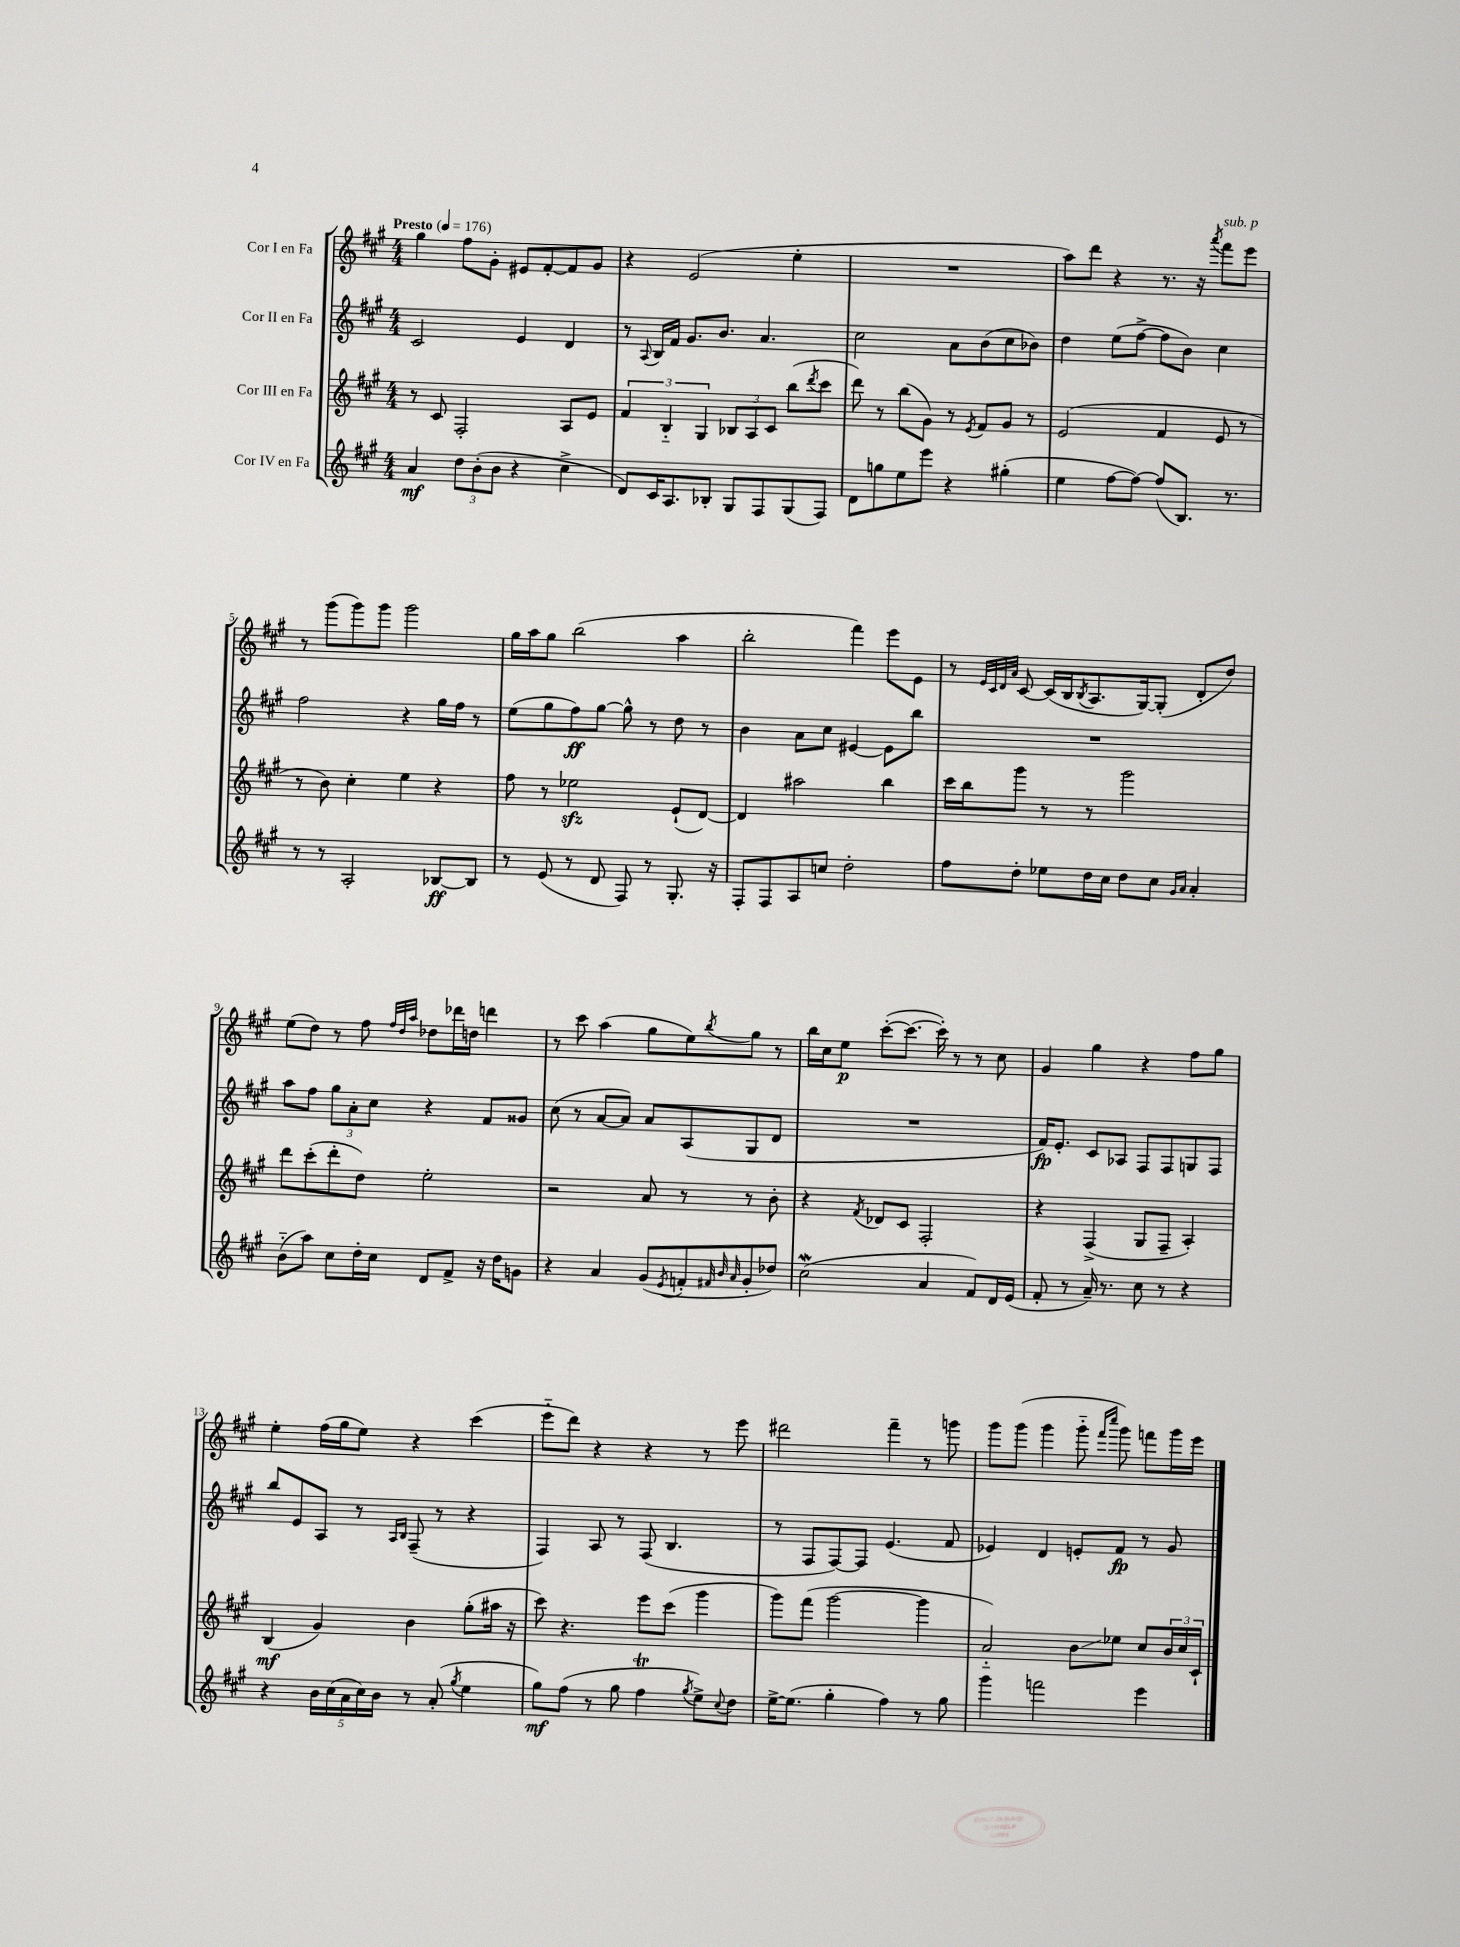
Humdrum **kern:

**kern	**kern	**kern	**kern
*staff4	*staff3	*staff2	*staff1
*clefG2	*clefG2	*clefG2	*clefG2
*k[f#c#g#]	*k[f#c#g#]	*k[f#c#g#]	*k[f#c#g#]
*M4/4	*M4/4	*M4/4	*M4/4
*MM176	*MM176	*MM176	*MM176
4a	8r	2c#	4gg#
.	8c#	.	.
12dd	2F#'	.	8ff#
(12b'	.	.	.
.	.	.	8g#'
12b	.	.	.
4r	.	4e	8e#
.	.	.	[8f#'
4cc#^	8A	4d	8f#]
.	8e	.	8g#
=	=	=	=
8d)	6f#	8r	4r
.	.	8qqA	.
16c#	.	16B	.
.	6B'~	.	.
8.A	.	16f#	.
.	.	8.g#	(2e
.	6G#	.	.
8B-'	.	.	.
.	.	8.b	.
8G#	12B-	.	.
.	12A	.	.
8F#	.	4.a	.
.	12c#	.	.
(8G#	(8bb	.	4ee'
.	8qddd	.	.
8F#)	8ccc#	.	.
=	=	=	=
8d	8ddd)	2cc#	1r
8gg	8r	.	.
8ee	(8bb	.	.
8eee	8g#)	.	.
4r	8r	8a	.
.	8qe	.	.
.	8f#	(8b	.
(4gg#'	8g#	8cc#	.
.	8r	8b-)	.
=	=	=	=
4ee	(2e	4dd	8aa)
.	.	.	8ddd
[8ff#	.	(8ee	4r
8ff#_)	.	[8ff#^	.
(8ff#]	4f#	8ff#]	8.r
8.B)	.	8b)	.
.	.	.	16r
.	.	.	8qaaa
.	8e	4cc#	8fff#
8.r	.	.	.
.	8r	.	8eee
=	=	=	=
8r	8r	2ff#	8r
8r	8b)	.	(8ggg#
2A'	4cc#'	.	8ggg#)
.	.	.	8ggg#
.	4ee	4r	2ggg#
[8B-	4r	16gg#	.
.	.	16ff#	.
8B-]	.	8r	.
=	=	=	=
8r	8ff#	(8ee	16gg#
.	.	.	16aa
(8e	8r	8gg#	8gg#
8r	2ee-	8ff#)	(2bb
8d	.	[8gg#	.
8F#)	.	8gg#^^]	.
8r	.	8r	.
8.G#'	(8e`	8dd	4aa
.	[8d)	8r	.
16r	.	.	.
=	=	=	=
8F#'	4d]	4b	2bb'
8F#	.	.	.
8A	2aa#	8a	.
8cc	.	8cc#	.
2dd'	.	[4e#	4fff#)
.	4bb	8e#]	8eee
.	.	8bb	8e
=	=	=	=
8ff#	16ccc#	1r	8r
.	16bb	.	.
.	.	.	32qqe
.	.	.	32qqc#
.	.	.	32qqd
.	.	.	32qqa
8dd'	8ggg#	.	[8c#
8ee-	8r	.	(16c#]
.	.	.	16B
.	.	.	8qB
16dd	8r	.	8.A
16cc#	.	.	.
8dd	2ggg#	.	.
.	.	.	[16G#)
8cc#	.	.	(8G#']
16qqg#	.	.	.
16qqa	.	.	.
4a'	.	.	8d'
.	.	.	8dd)
=	=	=	=
(8b'~	8ddd	8aa	(8ee
8aa)	(8ccc#'	8ff#	8dd)
8cc#	8ddd'	12gg#	8r
.	.	12a'	.
16dd'	8dd)	.	8ff#
.	.	12cc#	.
16cc#	.	.	.
.	.	.	32qqff#
.	.	.	32qqdd
.	.	.	32qqaa
8d	2ee'	4r	8dd-
8f#^	.	.	16ddd-
.	.	.	16dd
16r	.	8f#	4ddd
16dd	.	.	.
8g	.	8g##	.
=	=	=	=
4r	2r	(8cc#	8r
.	.	8r	8ccc#
4a	.	[8a	(4aa
.	.	8a])	.
(8g#	8a	8a	8gg#
8qe	.	.	.
8f'	8r	(8A	8ee)
32qqf#	.	.	.
32qqb	.	.	.
32qqa	.	.	8qbb
8g#'	8r	8G#	8gg#
8dd-)	8b'	8d	8r
=	=	=	=
(2cc#	4r	1r	16bb
.	.	.	16cc#
.	.	.	8ee
.	8qf#	.	.
.	8d-	.	([8ccc#'
.	8c#	.	8.ccc#_
4a	2F#'	.	.
.	.	.	16ccc#'])
.	.	.	8r
8f#)	.	.	8r
16d	.	.	8cc#
(16e	.	.	.
=	=	=	=
8f#'	4r	16f#)	4g#
.	.	8.e'	.
8r	.	.	.
16a~)	(4F#^	8c#	4gg#
8.r	.	.	.
.	.	8A-	.
8cc#	8G#	8F#	4r
8r	8F#~	8F#	.
4r	4A')	8G	8ff#
.	.	8F#	8gg#
=	=	=	=
4r	(4B	8bb	4ee'
.	.	8e	.
20b	4g#)	8A	(16ff#
(20cc#	.	.	.
.	.	.	16gg#
20a	.	.	.
.	.	8r	8ee)
20cc#)	.	.	.
20b	.	.	.
.	.	16qqA	.
.	.	16qqB	.
8r	4b	(8F#~	4r
(8a'	.	8r	.
8qgg#	.	.	.
4ee	(8gg#'	4r	(4ccc#
.	16aa#	.	.
.	16r	.	.
=	=	=	=
8gg#)	8ccc#)	4F#)	8eee'~
(8ff#	4.r	.	8ddd)
8r	.	8A	4r
8gg#	.	8r	.
4ff#	8eee	(8F#	4r
.	(8ccc#	4.B	.
8qgg#	.	.	.
8ee^)	4ggg#	.	8r
8qqcc#	.	.	.
8dd	.	.	8eee
=	=	=	=
[16ee^	8ggg#)	8r	2ddd#
(8.ee]	.	.	.
.	(8fff#	8F#	.
4gg#'	[2ggg#	[8F#)	.
.	.	8F#]	.
4ff#)	.	(4.e	4fff#~
8r	4ggg#]	.	8r
8gg#	.	8f#	8ggg
=	=	=	=
4ggg#	2a'~)	4e-)	8ggg#
.	.	.	(8ggg#
2fff	.	4d	4ggg#
.	8b	8e'	8ggg#'~
.	.	.	16qqfff#
.	.	.	16qqcccc#
.	8ee-	8f#	8ggg#)
4eee	8cc#	8r	8fff
.	24b	8g#	16ggg#
.	24cc#	.	.
.	.	.	16eee
.	24c#`	.	.
==	==	==	==
*-	*-	*-	*-
